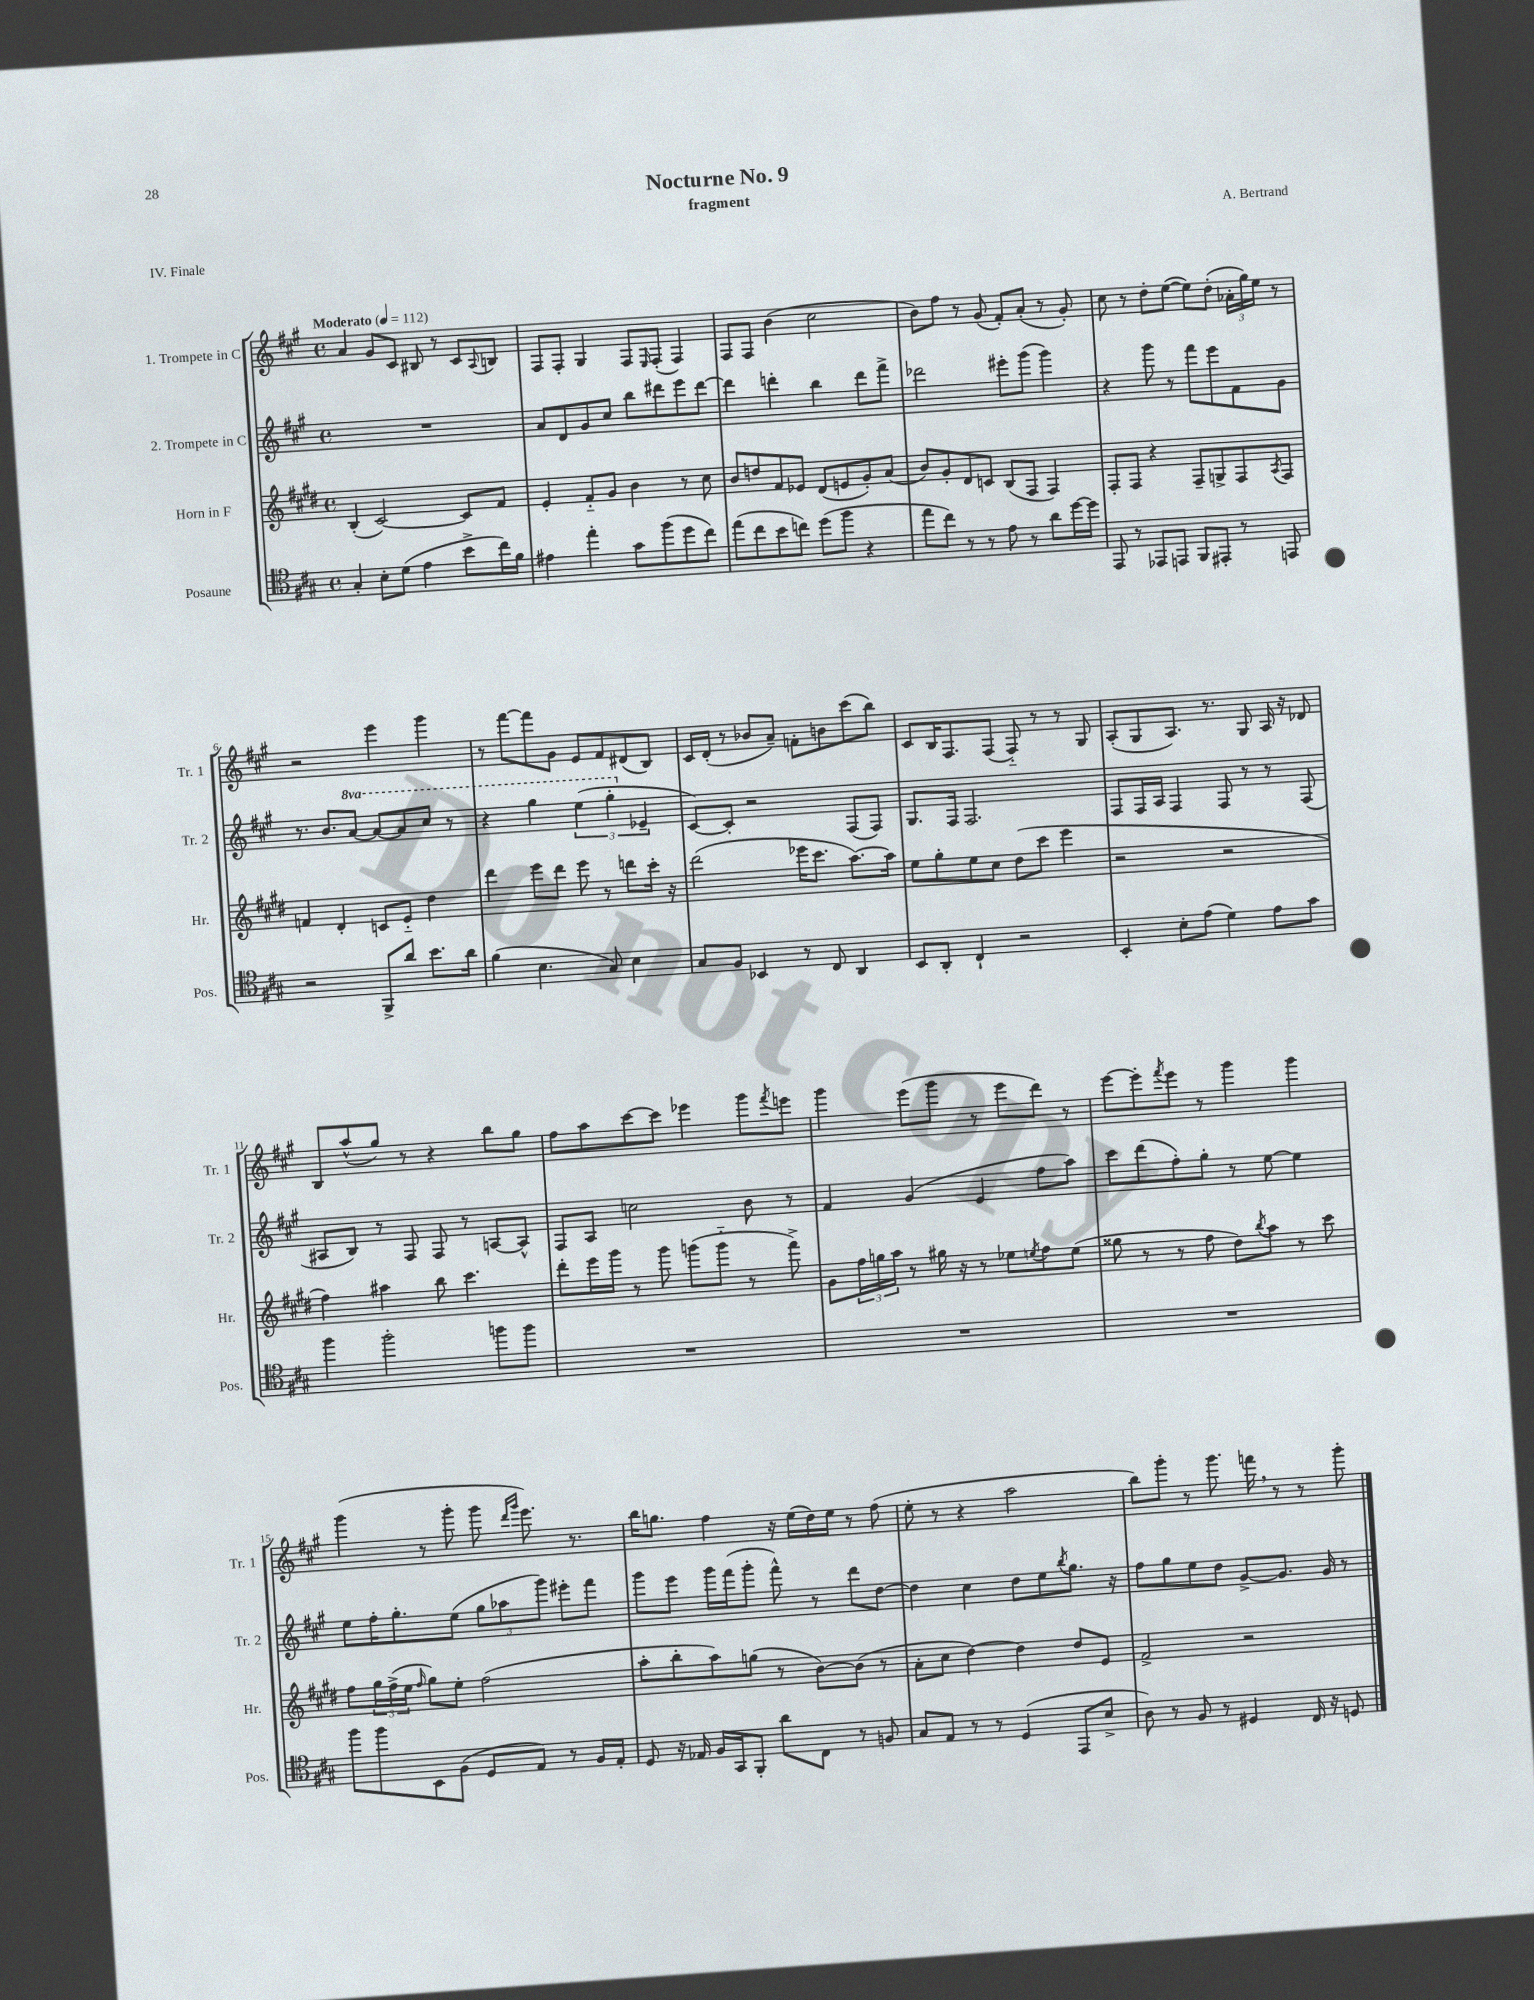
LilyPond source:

\header { title = "Nocturne No. 9" composer = "A. Bertrand" subtitle = "fragment" piece = "IV. Finale" }
<<
\new StaffGroup <<
\new Staff = "s0" \with { instrumentName = "1. Trompete in C" shortInstrumentName = "Tr. 1" } {
    \clef treble \key a \major \defaultTimeSignature \time 4/4 \tempo "Moderato" 4 = 112
    a'4 gis'8 cis'8 bis8 r8 cis'8 \appoggiatura { a8 } b8 |
    fis8 fis8-. gis4 fis8 \grace { e16 } fis8-.( fis4) |
    fis8 fis8 b'4( cis''2 |
    b'8) fis''8 r8 gis'8( fis'8-.) a'8-.( r8 gis'8-.) |
    cis''8 r8 d''8-. e''8~( e''8) d''8-.( \tuplet 3/2 { aes'16-. gis''16) e''16 } r8 |
    r2 e'''4 gis'''4 |
    r8 fis'''8~ fis'''8 gis'8 e'8 fis'8 dis'8( b8) |
    cis'16 d'16-.( r8 bes'8 a'8--) f'8-. b'8 cis'''8( b''8) |
    cis'8 b16 fis8. fis8( fis8-_) r8 r8 gis8 |
    a8-.( gis8 a8.) r8. gis8 a16 r16 des'8 |
    b8 a''8-^( gis''8) r8 r4 b''8 gis''8 |
    fis''8 a''8 cis'''8~ cis'''8 ees'''4 gis'''8 \acciaccatura { fis'''8 } e'''8 |
    gis'''4 e'''8( gis'''8 r8 e'''8 d'''8) r8 |
    e'''8~ e'''8-. \acciaccatura { fis'''8 } e'''8 r8 gis'''4 gis'''4 |
    gis'''4( r8 gis'''8-. gis'''8 \grace { d'''16 gis'''16 } e'''8.) r8. |
    b''16 g''8. fis''4 r16 e''16( d''16) e''16 r8 fis''8( |
    e''8-. r8 r4 a''2 |
    b''8) gis'''8-. r8 gis'''8. f'''16 \breathe r8 r8 gis'''8-. \bar "|." |
}
\new Staff = "s1" \with { instrumentName = "2. Trompete in C" shortInstrumentName = "Tr. 2" } {
    \clef treble \key a \major \defaultTimeSignature \time 4/4 \set Staff.ottavationMarkups = #ottavation-simple-ordinals
    R1 |
    a'8 d'8 gis'8 cis''8 b''8 dis'''8 e'''8 dis'''8~ |
    dis'''4 d'''4-. b''4 d'''8 fis'''8-> |
    des'''2 eis'''8-. gis'''8( gis'''4) |
    r4 gis'''8 r8 fis'''8 e'''8 fis'8 gis'8 |
    r8. b'8. \ottava #1 a''8~ a''8~ a''8 cis'''8 r8 |
    r4 gis'''4 \tuplet 3/2 { e'''4( gis'''4-. \ottava #0 ees'4-- } |
    cis'8~) cis'8-. r2 fis8( fis8) |
    gis8. fis16 fis2. |
    fis8 fis16 a16 fis4 fis8 r8 r8 fis8( |
    ais8 b8) r8 fis8 fis8 r8 a8~ a8-^ |
    fis8 a8 c''2 b'8 r8 |
    fis'4 gis'4( e'4 fis''8 a''8) |
    cis'''8 d'''8( fis''8-.) gis''8-. r8 e''8~ e''4 |
    e''8 fis''16-. gis''8.-. e''8( \tuplet 3/2 { gis''8 aes''8 gis'''8) } eis'''8-. fis'''8 |
    gis'''8 e'''8 gis'''16 fis'''16( gis'''8-. fis'''8-^) r8 d'''8 d''8~ |
    d''4 cis''4 d''8 e''8 \acciaccatura { b''8 } gis''8. r16 |
    fis''8 gis''8 e''8 d''8 gis'8~-> gis'8. gis'16 r8 \bar "|." |
}
\new Staff = "s2" \with { instrumentName = "Horn in F" shortInstrumentName = "Hr." } {
    \clef treble \key e \major \defaultTimeSignature \time 4/4
    b4-.( cis'2~) cis'8 fis'8 |
    e'4-. fis'8-_ gis'8 b'4 r8 cis''8 |
    b'8 d''8 fis'8 ees'8 dis'8( e'8 gis'8-.) a'8( |
    b'8) gis'8-. dis'8 c'8 b8( fis8 fis4) |
    fis8-. fis8 r4 fis8-- g8-> fis8 \acciaccatura { a8 } fis8 |
    f'4 dis'4-. c'8 e'8-_ dis''4 |
    dis'''4 e'''8 dis'''8 e'''8 r8 d'''8 cis'''16-. r16 |
    dis'''2( ees'''16 cis'''8. a''8.~) a''16 |
    e''8 gis''8-. e''8 cis''8 dis''8( cis'''8 e'''4 |
    r2 r2 |
    fis''4) ais''4 b''8 cis'''4. |
    dis'''8-. e'''16 gis'''16 r8 gis'''8 g'''8( g'''8-_ r8 fis'''8->) |
    gis'8 \tuplet 3/2 { fis''16 g''16 a''16 } r8 gis''16 r16 r8 ees''8 \acciaccatura { e''8 } fis''8 e''8( |
    gisis''8 r8 r8 fis''8 dis''8) \acciaccatura { b''8 } a''8 r8 cis'''8 |
    fis''8 \tuplet 3/2 { gis''16 fis''16->( e''16 } \grace { fis''16 } gis''8) e''8-. fis''2( |
    a''8-. b''8-. a''8) g''8( r8 b'8~) b'8( r8 |
    a'8-. cis''8 dis''4~) dis''4 dis''8 e'8 |
    fis'2-> r2 \bar "|." |
}
\new Staff = "s3" \with { instrumentName = "Posaune" shortInstrumentName = "Pos." } {
    \clef tenor \key a \major \defaultTimeSignature \time 4/4
    gis4-. b8-. d'8( e'4 b'8-> cis''16) fis'16 |
    eis'4 e''4-. gis'8 fis''8( d''8 cis''8) |
    e''8( cis''8 b'8 c''8) d''8( fis''8 r4 |
    e''8 cis''8) r8 r8 e'8 r8 a'8 d''16~ d''16 |
    e,8 r8 ees,8 e,8 fis,8 eis,8-. r8 e,8 |
    r2 fis,8-> a'8 b'8. a'16 |
    fis'4( b4. gis8) b4 |
    gis8 fis8 bes,4 r8 cis8 a,4 |
    b,8 a,8-. cis4-! r2 |
    b,4-. b8-. e'8( d'4) e'8 gis'8 |
    fis''4 fis''2-. f''8 f''8 |
    R1 |
    R1 |
    R1 |
    fis''8 fis''8 b,8 fis8( d8 e8) r8 fis16 e16-. |
    d8 r16 ees16 fis16 gis,16 fis,8-. a'8 cis8 r8 f8 |
    gis8 e8 r8 r8 d4( e,8 b8-> |
    a8) r8 fis8 r8 dis4 cis16 r16 d8 \bar "|." |
}
>>
>>
